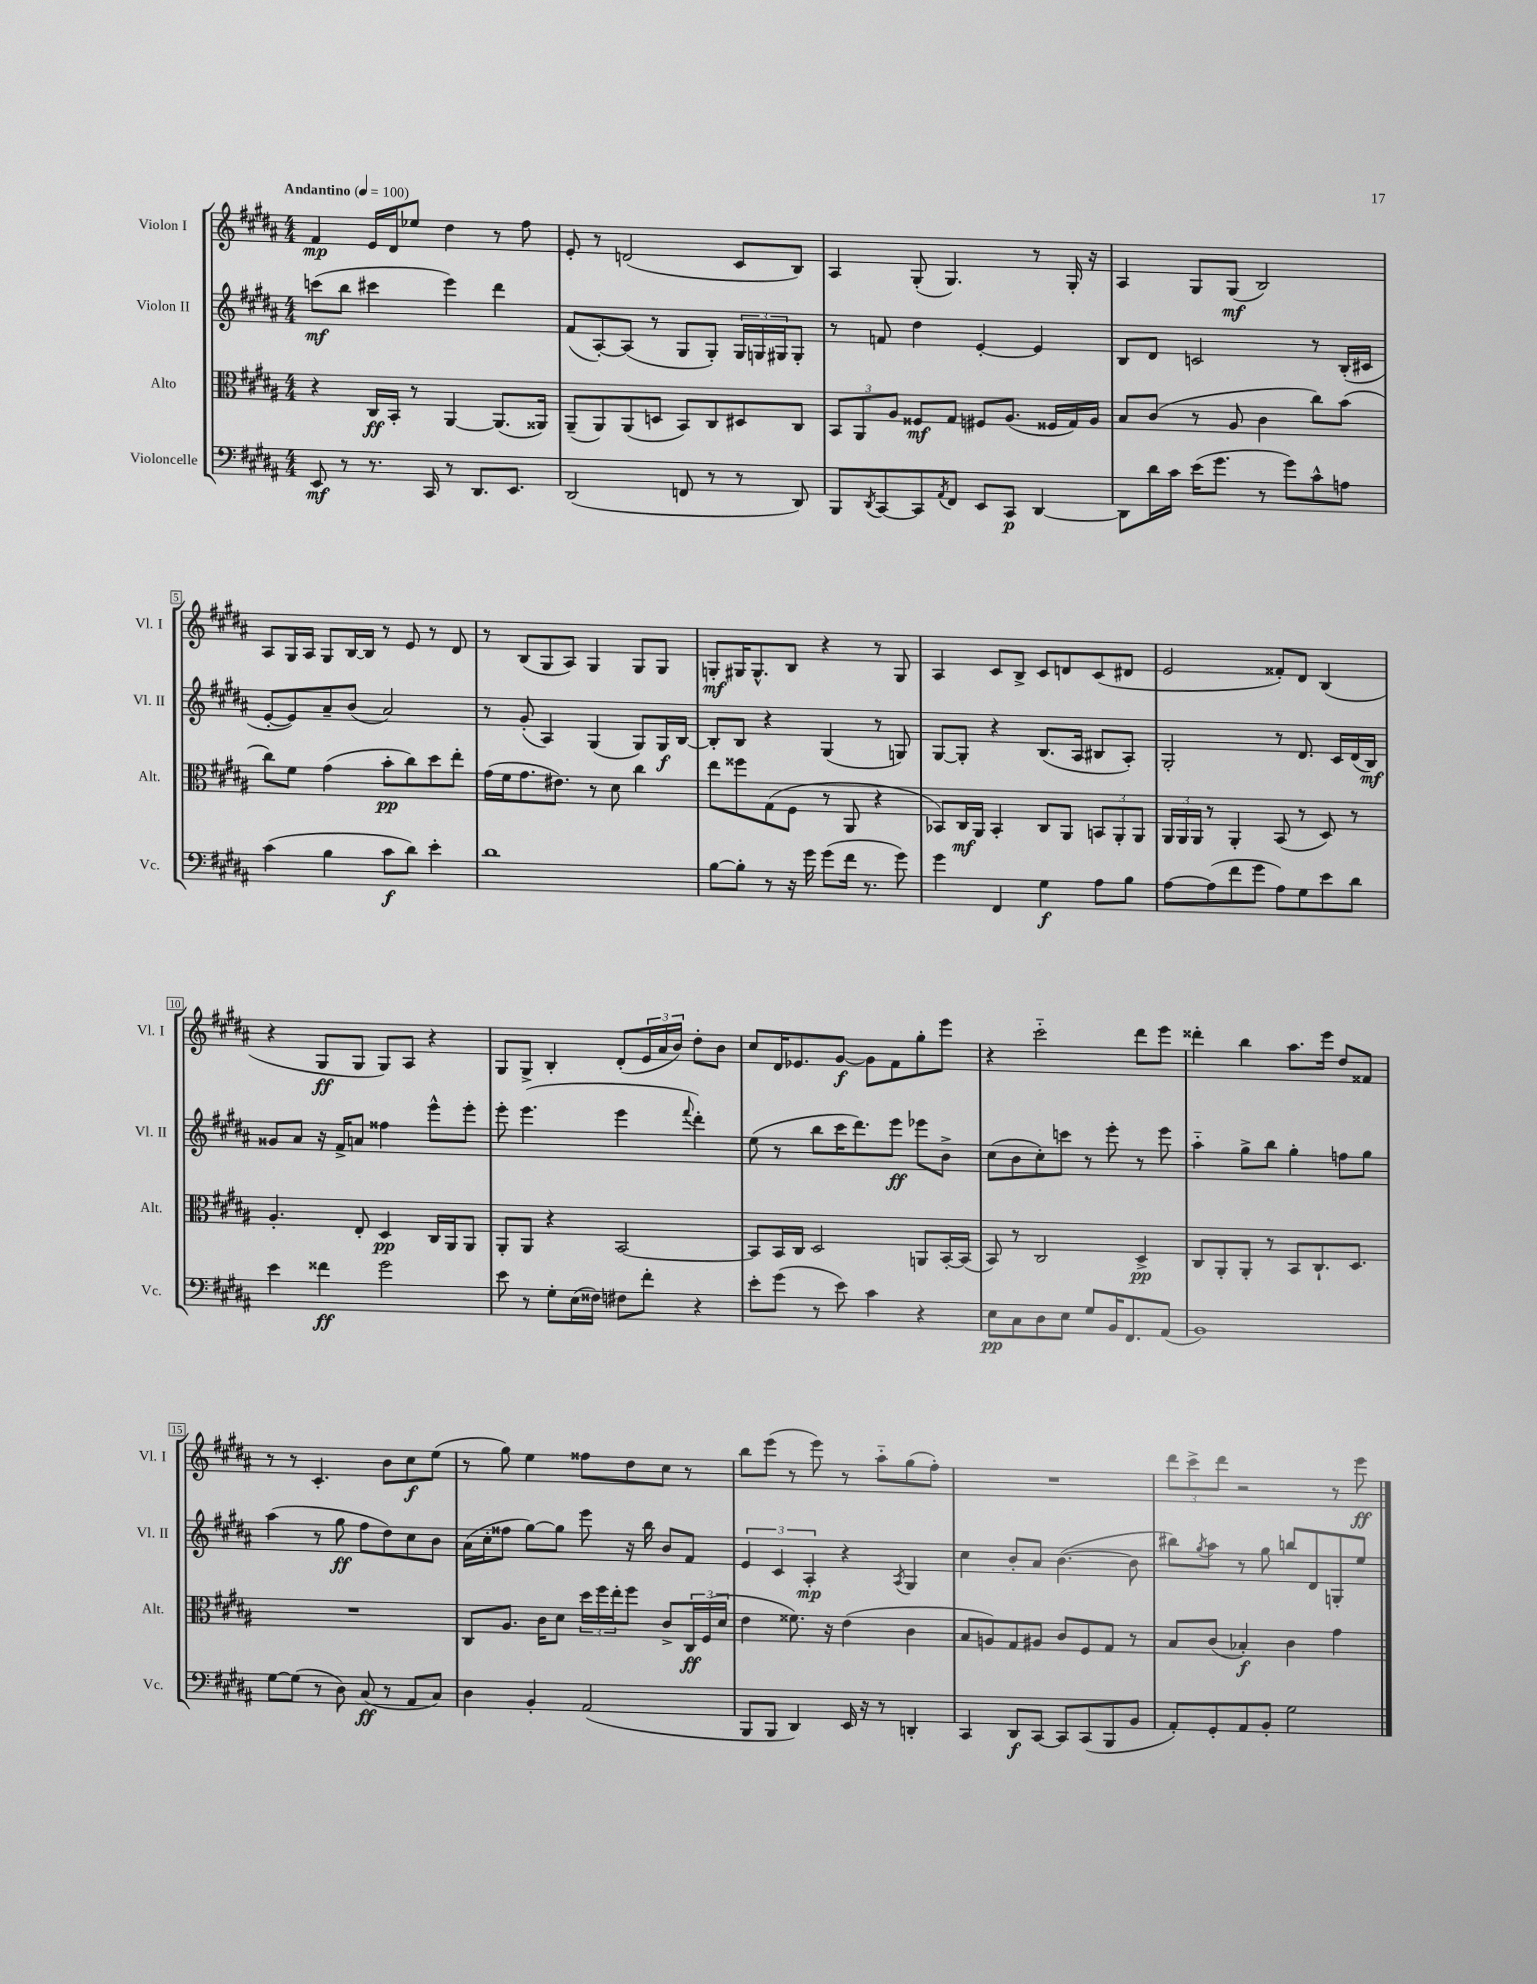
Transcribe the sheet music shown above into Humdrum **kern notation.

**kern	**dynam	**kern	**dynam	**kern	**dynam	**kern	**dynam
*part4	*part4	*part3	*part3	*part2	*part2	*part1	*part1
*staff4	*staff4	*staff3	*staff3	*staff2	*staff2	*staff1	*staff1
*I"Violoncelle	*	*I"Alto	*	*I"Violon II	*	*I"Violon I	*
*I'Vc.	*	*I'Alt.	*	*I'Vl. II	*	*I'Vl. I	*
*clefF4	*	*clefC3	*	*clefG2	*	*clefG2	*
*k[f#c#g#d#a#]	*	*k[f#c#g#d#a#]	*	*k[f#c#g#d#a#]	*	*k[f#c#g#d#a#]	*
*M4/4	*	*M4/4	*	*M4/4	*	*M4/4	*
*MM100	*	*MM100	*	*MM100	*	*MM100	*
=1	=1	=1	=1	=1	=1	=1	=1
!	!	!	!	!	!	!LO:TX:a:B:t=Andantino	!
8EE/	mf	4r	.	(8cccn\L	mf	4f#/	mp
8r	.	.	.	8bb\J	.	.	.
8.r	.	16C#/LL	ff	4ccc#X\	.	16e/LL	.
.	.	16BB'/JJ	.	.	.	16d#/J	.
.	.	8r	.	.	.	8ee-X/J	.
16CC#/	.	.	.	.	.	.	.
8r	.	[4AA#/	.	4eee\)	.	4dd#\	.
8.DD#/L	.	.	.	.	.	.	.
.	.	(8.AA#/L]	.	4ddd#\	.	8r	.
8.EE/J	.	.	.	.	.	.	.
.	.	.	.	.	.	8ff#\	.
.	.	16AA##X/Jk)	.	.	.	.	.
=2	=2	=2	=2	=2	=2	=2	=2
(2DD#/	.	(8AA#~/L	.	(8f#/L	.	8e'/	.
.	.	8AA#/)	.	[8A#'/)	.	8r	.
.	.	(8AA#/	.	(8A#/J]	.	(2dn/	.
.	.	8Dn/J	.	8r	.	.	.
8FFn/	.	8BB/L)	.	8G#/L	.	.	.
8r	.	8C#/	.	8G#'/J)	.	.	.
8r	.	8D#X/	.	24G#/LL	.	8c#/L	.
.	.	.	.	24Gn/	.	.	.
.	.	.	.	24G#X/J	.	.	.
8DD#/)	.	8C#/J	.	8G#'/J	.	8B/J)	.
=3	=3	=3	=3	=3	=3	=3	=3
8BBB/L	.	12BB/L	.	8r	.	4A#/	.
.	.	12AA#/	.	.	.	.	.
8qDD#/	.	.	.	.	.	.	.
[8CC#/	.	.	.	8fn/	.	.	.
.	.	12A#/J	.	.	.	.	.
8CC#/]	.	8F##X/L	mf	4dd#\	.	(8G#'/	.
8qAA#/	.	.	.	.	.	.	.
8FF#/J	.	8G#/J	.	.	.	4.G#/)	.
8EE/L	.	8F#X/L	.	[4e'/	.	.	.
8CC#/J	p	(8.A#/J	.	.	.	.	.
[4DD#/	.	.	.	4e/]	.	8r	.
.	.	16F##X/LL	.	.	.	.	.
.	.	16G#/)	.	.	.	16G#'/	.
.	.	16A#/JJ	.	.	.	16r	.
=4	=4	=4	=4	=4	=4	=4	=4
8DD#\L]	.	8B/L	.	8B/L	.	4A#/	.
16d#\L	.	(8c#/J	.	8d#/J	.	.	.
16c#\JJ	.	.	.	.	.	.	.
(16e\KL	.	8r	.	2cn/	.	8G#/L	.
8.g#\J	.	.	.	.	.	.	.
.	.	8A#/	.	.	.	(8G#/J	mf
8r	.	4c#\	.	.	.	2B/)	.
8g#\L)	.	.	.	.	.	.	.
8c#^^\	.	8cc#\L)	.	8r	.	.	.
8An\J	.	(8b\J	.	(16B'/LL	.	.	.
.	.	.	.	16c#X/JJ	.	.	.
!!LO:LB:g=z
=5	=5	=5	=5	=5	=5	=5	=5
(4c#\	.	8cc#\L)	.	[8e'/L	.	8A#/L	.
.	.	8f#\J	.	8e/])	.	16G#/L	.
.	.	.	.	.	.	16A#/JJ	.
4B\	.	(4g#\	.	8a#~/	.	8G#/L	.
.	.	.	.	(8b/J	.	[16B/L	.
.	.	.	.	.	.	16B/JJ]	.
8c#\L	f	8b'\L	pp	2a#/)	.	8r	.
8d#\J)	.	8cc#\)	.	.	.	8e/	.
4e'\	.	8dd#\	.	.	.	8r	.
.	.	8ee'\J	.	.	.	8d#/	.
=6	=6	=6	=6	=6	=6	=6	=6
1d#	.	(16g#\LL	.	8r	.	8r	.
.	.	16f#\J	.	.	.	.	.
.	.	8.g#\	.	(8g#'/	.	(8B/L	.
.	.	.	.	4A#/)	.	8G#/	.
.	.	8.e#X\J)	.	.	.	.	.
.	.	.	.	.	.	8A#/J)	.
.	.	8r	.	(4G#/	.	4G#/	.
.	.	8d#\	.	.	.	.	.
.	.	4cc#\	.	8G#/L)	.	8G#/L	.
.	.	.	.	16G#/L	f	8G#/J	.
.	.	.	.	[16B/JJ	.	.	.
=7	=7	=7	=7	=7	=7	=7	=7
[8B\L	.	8ee\L	.	8B'/L]	.	8Gn'/L	mf
8B'\J]	.	8ff##X\	.	8B/J	.	16G#X/K	.
.	.	.	.	.	.	8.G#^^/	.
8r	.	(8G#\	.	4r	.	.	.
16r	.	8F#\J	.	.	.	8B/J	.
16g#\	.	.	.	.	.	.	.
(8g#\L	.	8r	.	(4G#/	.	4r	.
16f#\Jk	.	8AA#/	.	.	.	.	.
8.r	.	.	.	.	.	.	.
.	.	4r	.	8r	.	8r	.
8g#\)	.	.	.	8Gn/)	.	8G#/	.
=8	=8	=8	=8	=8	=8	=8	=8
4g#\	.	8BB-X/L)	.	[8G#/L	.	4A#/	.
.	.	16C#/L	mf	8G#'/J]	.	.	.
.	.	16AA#/JJ	.	.	.	.	.
4FF#/	.	4BB-'/	.	4r	.	8c#/L	.
.	.	.	.	.	.	8B^/J	.
4G#\	f	8C#/L	.	(8.B/L	.	8c#/L	.
.	.	8AA#/J	.	.	.	8dn/	.
.	.	.	.	16A#/Jk	.	.	.
8A#\L	.	12BBn/L	.	8B#X/L	.	(8c#/	.
.	.	12AA#'/	.	.	.	.	.
8B\J	.	.	.	8A#'/J)	.	8d#X/J	.
.	.	12AA#/J	.	.	.	.	.
=9	=9	=9	=9	=9	=9	=9	=9
[8A#\L	.	24AA#/LL	.	2G#'/	.	2e/	.
.	.	24AA#/	.	.	.	.	.
.	.	24AA#/JJ	.	.	.	.	.
(8A#\]	.	8r	.	.	.	.	.
8f#\	.	4AA#'/	.	.	.	.	.
8g#\J	.	.	.	.	.	.	.
8A#\L)	.	(8BB/	.	8r	.	8f##X'/L)	.
8G#\	.	8r	.	8.d#/	.	8d#/J	.
8e\	.	8D#/)	.	.	.	(4B/	.
.	.	.	.	16c#/LL	.	.	.
8d#\J	.	8r	.	(16d#/	.	.	.
.	.	.	.	16B/JJ)	mf	.	.
!!LO:LB:g=z
=10	=10	=10	=10	=10	=10	=10	=10
4e\	.	4.A#'/	.	8g##X/L	.	4r	.
.	.	.	.	8a#/J	.	.	.
4f##X\	ff	.	.	16r	.	8G#/L	ff
.	.	.	.	16f#^/KL	.	.	.
.	.	8E'/	.	8an/J	.	8G#/J	.
2g#\	.	4D#/	pp	4ff##X\	.	8G#/L)	.
.	.	.	.	.	.	8A#/J	.
.	.	16C#/LL	.	8eee^^\L	.	4r	.
.	.	16AA#/J	.	.	.	.	.
.	.	8AA#/J	.	8eee'\J	.	.	.
=11	=11	=11	=11	=11	=11	=11	=11
8e\	.	8AA#'/L	.	8eee'\	.	8G#/L	.
8r	.	8AA#/J	.	(4.eee\	.	8G#^/J	.
8G#'\L	.	4r	.	.	.	4B'/	.
(16E\L	.	.	.	.	.	.	.
16F##X\JJ)	.	.	.	.	.	.	.
8F#X\L	.	[2BB/	.	4eee\	.	(8d#'/L	.
8f#'\J	.	.	.	.	.	24e/L	.
.	.	.	.	.	.	24a#/	.
.	.	.	.	.	.	24b/JJ)	.
.	.	.	.	8qqfff#/	.	.	.
4r	.	.	.	4ddd#'\)	.	8dd#'\L	.
.	.	.	.	.	.	8b\J	.
=12	=12	=12	=12	=12	=12	=12	=12
8e'\L	.	8BB/L]	.	(8ee\	.	8cc#/L	.
(8g#\J	.	16BB/L	.	8r	.	16d#/K	.
.	.	16C#/JJ	.	.	.	8.e-X/	.
8r	.	2D#/	.	8bb\L	.	.	.
8e\)	.	.	.	16ccc#\K	.	[8g#/J	f
.	.	.	.	8.ddd#\)	.	.	.
4c#\	.	.	.	.	.	8g#\L]	.
.	.	.	.	8eee\J	ff	8f#\	.
4r	.	8AAn/L	.	8eee-X\L	.	8gg#'\	.
.	.	[16BB'/L	.	8b^\J	.	8eee\J	.
.	.	(16BB/JJ]	.	.	.	.	.
=13	=13	=13	=13	=13	=13	=13	=13
8E\L	pp	8BB/)	.	(8cc#\L	.	4r	.
8C#\	.	8r	.	8b\	.	.	.
8D#\	.	2C#/	.	8cc#'\)	.	2ccc#\	.
8E\J	.	.	.	8cccn\J	.	.	.
8G#/L	.	.	.	8r	.	.	.
16BB/K	.	.	.	8eee'\	.	.	.
8.FF#/	.	.	.	.	.	.	.
.	.	4D#^/	pp	8r	.	8ddd#\L	.
(8AA#/J	.	.	.	8eee\	.	8eee\J	.
=14	=14	=14	=14	=14	=14	=14	=14
1BB)	.	8C#/L	.	4aa#\	.	4ddd##X'\	.
.	.	8AA#'/	.	.	.	.	.
.	.	8AA#'/J	.	8gg#^\L	.	4bb\	.
.	.	8r	.	8bb\J	.	.	.
.	.	8BB/L	.	4gg#'\	.	8.aa#\L	.
.	.	8.C#`/	.	.	.	.	.
.	.	.	.	.	.	16eee\Jk	.
.	.	.	.	8ffn\L	.	8dd#/L	.
.	.	8.D#/J	.	.	.	.	.
.	.	.	.	8gg#\J	.	8f##X/J	.
!!LO:LB:g=z
=15	=15	=15	=15	=15	=15	=15	=15
[8G#\L	.	1r	.	(4aa#\	.	8r	.
(8G#\J]	.	.	.	.	.	8r	.
8r	.	.	.	8r	.	4.c#'/	.
8D#\)	.	.	.	8gg#\	ff	.	.
(8C#/	ff	.	.	8ff#\L	.	.	.
8r	.	.	.	8dd#\)	.	8b\L	.
8AA#/L	.	.	.	8cc#\	.	8cc#\	f
8C#/J)	.	.	.	8b\J	.	(8ee\J	.
=16	=16	=16	=16	=16	=16	=16	=16
4D#\	.	8C#/L	.	(16a#\LL	.	8r	.
.	.	.	.	16cc#'\J	.	.	.
.	.	8.A#/J	.	8ff##X\J	.	8gg#\)	.
4BB'/	.	.	.	[8gg#\L)	.	4ee\	.
.	.	16c#\KL	.	.	.	.	.
.	.	8d#\J	.	8gg#\J]	.	.	.
(2AA#/	.	24dd#\LL	.	8eee\	.	8ff##X\L	.
.	.	24ff#\	.	.	.	.	.
.	.	24ee'\J	.	.	.	.	.
.	.	8ff#\J	.	16r	.	8dd#\	.
.	.	.	.	16bb\	.	.	.
.	.	8c#^/L	.	8b/L	.	8cc#\J	.
.	.	24C#/L	ff	8f#/J	.	8r	.
.	.	(24F#/	.	.	.	.	.
.	.	24d#/JJ	.	.	.	.	.
=17	=17	=17	=17	=17	=17	=17	=17
8BBB/L	.	4e\	.	6e/	.	8bb\L	.
8BBB/J	.	.	.	.	.	(8eee\J	.
.	.	.	.	6c#/	.	.	.
4DD#/)	.	8.f##X\)	.	.	.	8r	.
.	.	.	.	6A#'/	mp	.	.
.	.	.	.	.	.	8eee\)	.
.	.	16r	.	.	.	.	.
16EE/	.	(4e\	.	4r	.	8r	.
16r	.	.	.	.	.	.	.
8r	.	.	.	.	.	8aa#\L	.
.	.	.	.	8qA#/	.	.	.
4DDn'/	.	4c#\	.	4G#/	.	(8gg#\	.
.	.	.	.	.	.	8ff#'\J)	.
=18	=18	=18	=18	=18	=18	=18	=18
4CC#/	.	8B/L	.	4cc#\	.	1r	.
.	.	8An/)	.	.	.	.	.
8DD#/L	f	8G#/	.	8b'/L	.	.	.
[8CC#/J	.	8A#X/J	.	8a#/J	.	.	.
8CC#/L]	.	8c#/L	.	([4.b\	.	.	.
(8CC#/	.	8F#/	.	.	.	.	.
8BBB/	.	8G#/J	.	.	.	.	.
8BB/J	.	8r	.	8b\]	.	.	.
=19	=19	=19	=19	=19	=19	=19	=19
8AA#'/L)	.	8B/L	.	8bb#X\L)	.	12ddd#\L	.
.	.	.	.	.	.	12ccc#^\	.
.	.	.	.	8qgg#/	.	.	.
8GG#'/	.	(8c#/J	.	8aa#\J	.	.	.
.	.	.	.	.	.	12ddd#\J	.
8AA#/	.	4B-X'/)	f	8r	.	2r	.
8BB'/J	.	.	.	8gg#\	.	.	.
2G#\	.	4c#\	.	8bbn/L	.	.	.
.	.	.	.	8d#/	.	.	.
.	.	4g#\	.	8Gn'/	.	8r	.
.	.	.	.	8ee/J	.	8eee\	ff
==	==	==	==	==	==	==	==
*-	*-	*-	*-	*-	*-	*-	*-
